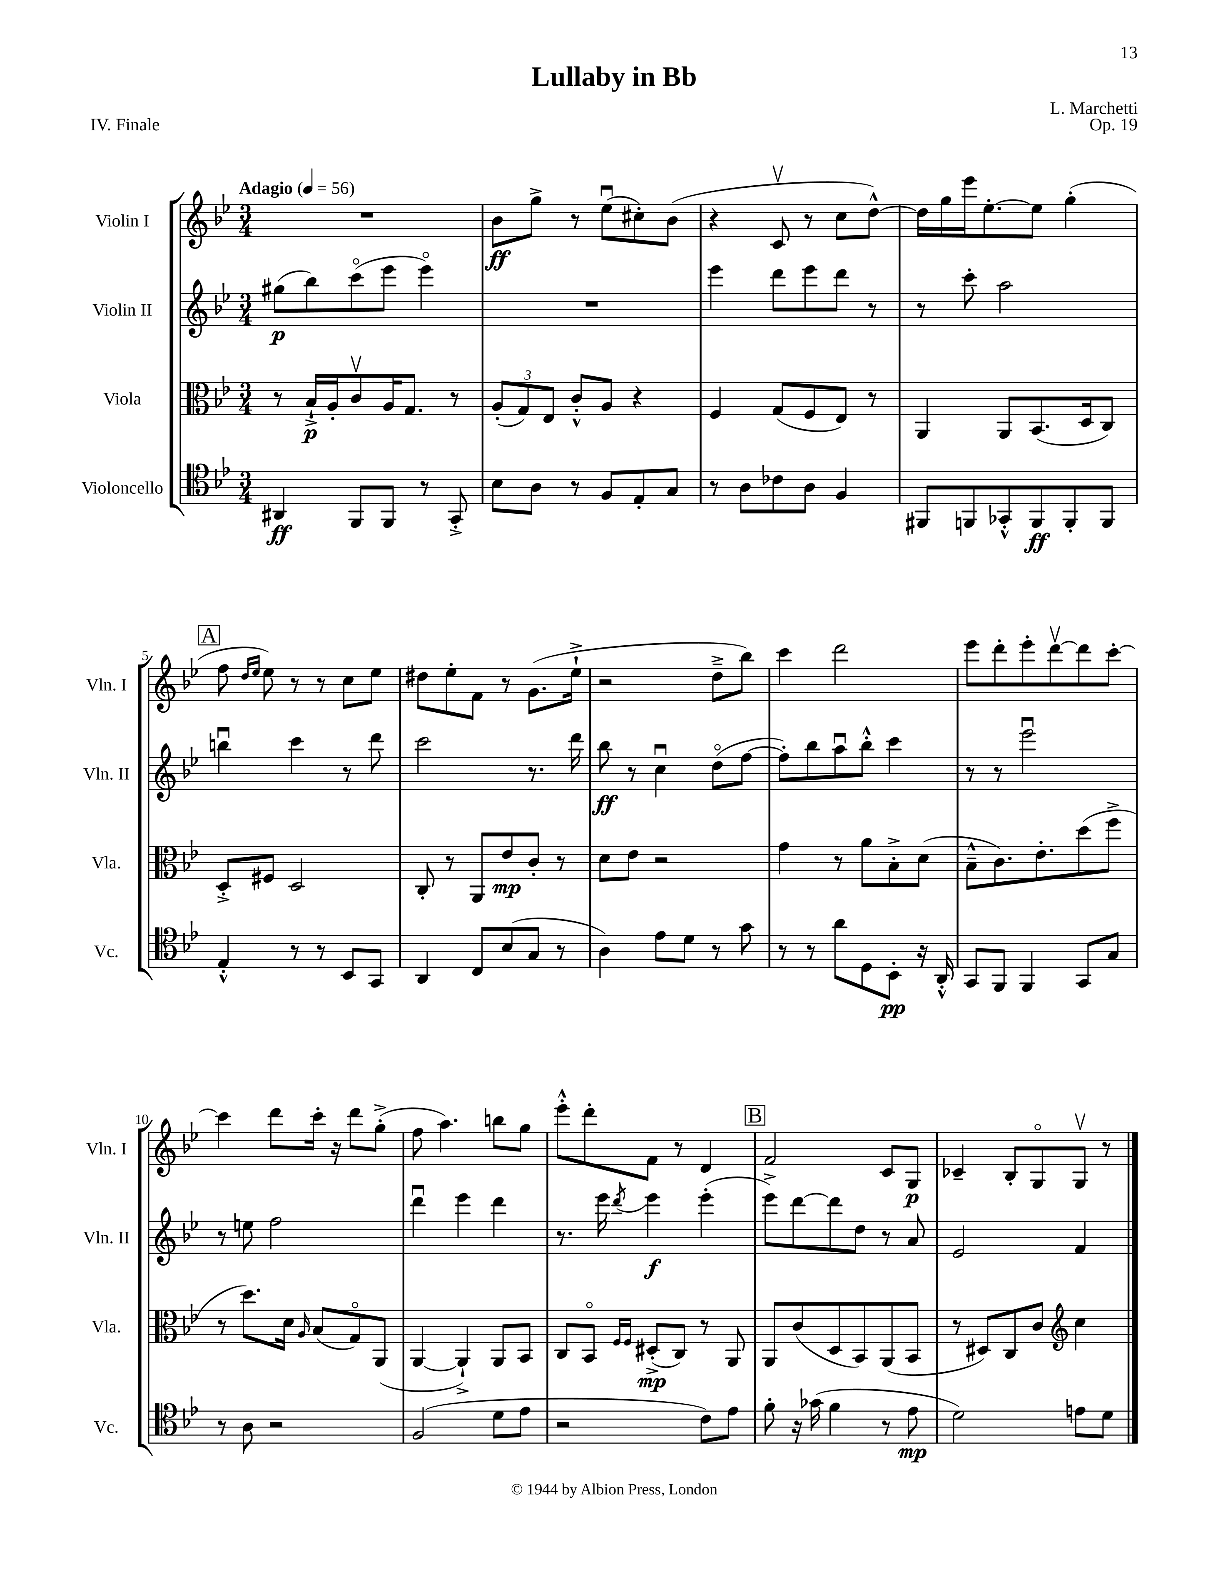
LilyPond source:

\header { title = "Lullaby in Bb" composer = "L. Marchetti" opus = "Op. 19" piece = "IV. Finale" }
<<
\new StaffGroup <<
\new Staff = "s0" \with { instrumentName = "Violin I" shortInstrumentName = "Vln. I" } {
    \clef treble \key bes \major \numericTimeSignature \time 3/4 \tempo "Adagio" 4 = 56
    \autoBeamOff R2. |
    bes'8[\ff g''8]-> r8 ees''8[\downbow( cis''8-.) bes'8]( |
    r4 c'8\upbow r8 c''8[ d''8]~-^) |
    d''16[ g''16 ees'''16 ees''8.~-. ees''8] g''4-.( |
    \mark \markup { \box "A" } f''8 \grace { d''16[ ees''16] } ees''8) r8 r8 c''8[ ees''8] |
    dis''8[ ees''8-. f'8] r8 g'8.[( ees''16]-!-> |
    r2 d''8[---> bes''8]) |
    c'''4 d'''2 |
    ees'''8[ d'''8-. ees'''8-. d'''8~\upbow d'''8 c'''8]~-. |
    c'''4 d'''8[ c'''16]-. r16 d'''8[ g''8]-.->( |
    f''8 a''4.) b''8[ g''8] |
    ees'''8[-.-^ d'''8-. f'8] r8 d'4 |
    \mark \markup { \box "B" } f'2 c'8[ g8]\p |
    ces'4-- bes8[-. g8\flageolet g8]\upbow r8 \bar "|." |
}
\new Staff = "s1" \with { instrumentName = "Violin II" shortInstrumentName = "Vln. II" } {
    \clef treble \key bes \major \numericTimeSignature \time 3/4
    \autoBeamOff gis''8[\p( bes''8) c'''8\flageolet( ees'''8] ees'''4\flageolet) |
    R2. |
    ees'''4 d'''8[ ees'''8 d'''8] r8 |
    r8 c'''8-. a''2 |
    \mark \markup { \box "A" } b''4\downbow c'''4 r8 d'''8 |
    c'''2 r8. d'''16 |
    bes''8\ff r8 c''4\downbow d''8[\flageolet( f''8]~ |
    f''8[-.) bes''8 a''8\downbow bes''8]-.-^ c'''4 |
    r8 r8 ees'''2\downbow |
    r8 e''8 f''2 |
    d'''4\downbow ees'''4 d'''4 |
    r8. ees'''16 \acciaccatura { d'''8 } ees'''4\f ees'''4-.( |
    \mark \markup { \box "B" } ees'''8[->) d'''8~ d'''8 d''8] r8 a'8 |
    ees'2 f'4 \bar "|." |
}
\new Staff = "s2" \with { instrumentName = "Viola" shortInstrumentName = "Vla." } {
    \clef alto \key bes \major \numericTimeSignature \time 3/4
    \autoBeamOff r8 bes16[-!->\p a16-. c'8\upbow a16 g8.] r8 |
    \tuplet 3/2 { a8[-.( g8) ees8] } c'8[-.-^ a8] r4 |
    f4 g8[( f8 ees8]) r8 |
    a,4 a,8[ bes,8.( d16 c8]) |
    \mark \markup { \box "A" } d8[-.-> fis8] d2 |
    c8-. r8 a,8[ ees'8\mp c'8]-. r8 |
    d'8[ ees'8] r2 |
    g'4 r8 a'8[ bes8-.-> d'8]( |
    bes8[---^ c'8.) ees'8.-. d''8( f''8]-> |
    r8 d''8.[) d'16] \grace { a16 } bes8[( g8\flageolet) a,8]( |
    a,4~ a,4-!->) a,8[ bes,8] |
    c8[ bes,8]\flageolet \grace { f16[ f16] } dis8[-.->\mp( c8]) r8 a,8 |
    \mark \markup { \box "B" } a,8[ c'8( d8 bes,8) a,8( bes,8] |
    r8 dis8[) c8 c'8] \clef treble c''4 \bar "|." |
}
\new Staff = "s3" \with { instrumentName = "Violoncello" shortInstrumentName = "Vc." } {
    \clef tenor \key bes \major \numericTimeSignature \time 3/4
    \autoBeamOff ais,4\ff f,8[ f,8] r8 g,8-.-> |
    bes8[ a8] r8 f8[ ees8-. g8] |
    r8 a8[ ces'8 a8] f4 |
    fis,8[ f,8 ges,8-.-^ f,8\ff f,8-. f,8] |
    \mark \markup { \box "A" } ees4-.-^ r8 r8 bes,8[ g,8] |
    a,4 c8[ bes8( g8] r8 |
    a4) ees'8[ d'8] r8 g'8 |
    r8 r8 a'8[ d8 bes,8]-.\pp r16 a,16-.-^ |
    g,8[ f,8] f,4 g,8[ g8] |
    r8 a8 r2 |
    f2( d'8[ ees'8] |
    r2 c'8[) ees'8] |
    \mark \markup { \box "B" } f'8-. r16 ges'16( f'4 r8 ees'8\mp |
    d'2) e'8[ d'8] \bar "|." |
}
>>
>>
